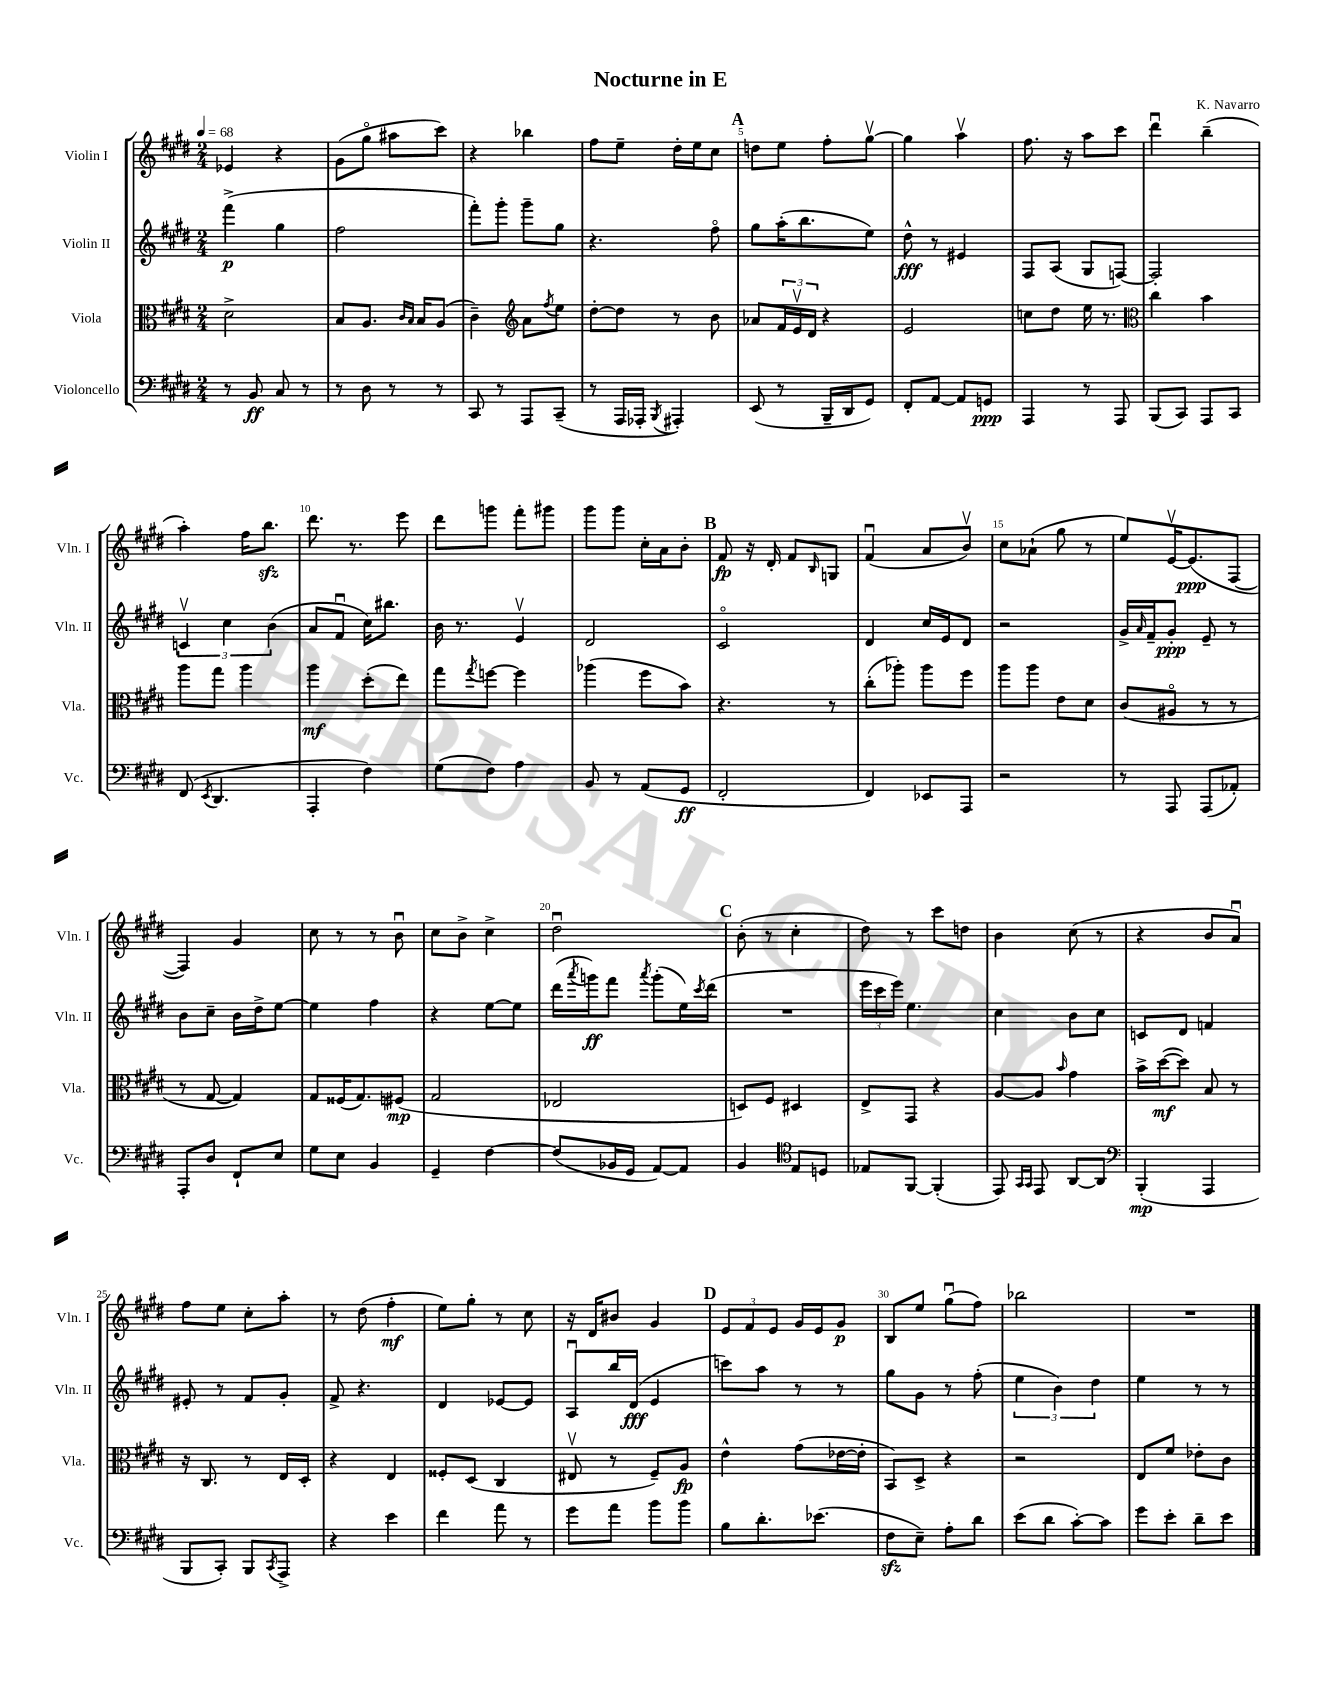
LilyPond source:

\header { title = "Nocturne in E" composer = "K. Navarro" }
<<
\new StaffGroup <<
\new Staff = "s0" \with { instrumentName = "Violin I" shortInstrumentName = "Vln. I" } {
    \clef treble \key e \major \numericTimeSignature \time 2/4 \tempo 4 = 68
    ees'4 r4 |
    gis'8( gis''8\flageolet ais''8 cis'''8) |
    r4 bes''4 |
    fis''8 e''8-- dis''16-. e''16 cis''8 |
    \mark \markup { \bold "A" } d''8 e''8 fis''8-. gis''8~\upbow |
    gis''4 a''4\upbow |
    fis''8. r16 a''8 cis'''8 |
    dis'''4\downbow b''4--( |
    a''4-.) fis''16 b''8.\sfz |
    dis'''8. r8. e'''8 |
    dis'''8 g'''8 fis'''8-. gis'''8 |
    gis'''8 gis'''8 cis''16-. a'16 b'8-. |
    \mark \markup { \bold "B" } fis'8\fp r16 dis'16-. fis'8 \grace { b16 } g8 |
    fis'4\downbow( a'8 b'8\upbow) |
    cis''8 aes'8-!( gis''8 r8 |
    e''8) e'16~\upbow e'8.\ppp( fis8~ |
    fis4) gis'4 |
    cis''8 r8 r8 b'8\downbow |
    cis''8 b'8-> cis''4-> |
    dis''2\downbow |
    \mark \markup { \bold "C" } b'8-.( r8 cis''4-. |
    dis''8) r8 cis'''8 d''8 |
    b'4 cis''8( r8 |
    r4 b'8 a'8\downbow) |
    fis''8 e''8 cis''8-. a''8-. |
    r8 dis''8( fis''4-.\mf |
    e''8) gis''8-. r8 cis''8 |
    r16 dis'16 bis'8 gis'4 |
    \mark \markup { \bold "D" } \tuplet 3/2 { e'8 fis'8 e'8 } gis'16 e'16 gis'8\p |
    b8 e''8 gis''8\downbow( fis''8) |
    bes''2 |
    R2 \bar "|." |
}
\new Staff = "s1" \with { instrumentName = "Violin II" shortInstrumentName = "Vln. II" } {
    \clef treble \key e \major \numericTimeSignature \time 2/4
    fis'''4->\p( gis''4 |
    fis''2 |
    fis'''8-.) gis'''8-. gis'''8-- gis''8 |
    r4. fis''8\flageolet |
    \mark \markup { \bold "A" } gis''8 a''16-.( b''8. e''8) |
    dis''8-^\fff r8 eis'4 |
    fis8 a8( gis8 f8~) |
    f2-. |
    \tuplet 3/2 { c'4\upbow cis''4 b'4( } |
    a'8 fis'8\downbow cis''16) bis''8. |
    b'16 r8. e'4\upbow |
    dis'2 |
    \mark \markup { \bold "B" } cis'2\flageolet |
    dis'4 cis''16 e'16 dis'8 |
    r2 |
    gis'16-> \grace { a'16 } fis'16-- gis'8-.\ppp e'8-- r8 |
    b'8 cis''8-- b'16 dis''16-> e''8~ |
    e''4 fis''4 |
    r4 e''8~ e''8 |
    dis'''16( \acciaccatura { a'''8 } g'''16\ff) fis'''8 \acciaccatura { a'''8 } g'''8-.( e''16) \acciaccatura { cis'''8 } dis'''16( |
    \mark \markup { \bold "C" } R2 |
    \tuplet 3/2 { e'''16 cis'''16 e'''16) } e''4. |
    cis''4 b'8 cis''8 |
    c'8 dis'8 f'4 |
    eis'8-. r8 fis'8 gis'8-. |
    fis'8-> r4. |
    dis'4 ees'8~ ees'8 |
    a8\downbow b''16 dis'16\fff( e'4 |
    \mark \markup { \bold "D" } c'''8) a''8 r8 r8 |
    gis''8 gis'8 r8 fis''8-.( |
    \tuplet 3/2 { e''4 b'4) dis''4 } |
    e''4 r8 r8 \bar "|." |
}
\new Staff = "s2" \with { instrumentName = "Viola" shortInstrumentName = "Vla." } {
    \clef alto \key e \major \numericTimeSignature \time 2/4
    dis'2-> |
    b8 a8. \grace { cis'16 b16 } b16 a8( |
    cis'4--) \clef treble a'8 \acciaccatura { fis''8 } e''8 |
    dis''8~-. dis''8 r8 b'8 |
    \mark \markup { \bold "A" } aes'8 \tuplet 3/2 { fis'16 e'16\upbow dis'16 } r4 |
    e'2 |
    c''8 dis''8 e''16 r8. |
    \clef alto cis''4 b'4 |
    a''8 gis''8 a''4 |
    a''4\mf dis''8-.( e''8) |
    gis''8 \acciaccatura { gis''8 } f''8~ f''4 |
    aes''4( fis''8 b'8) |
    \mark \markup { \bold "B" } r4. r8 |
    cis''8-.( aes''8-.) aes''8 fis''8 |
    a''8 a''8 e'8 dis'8 |
    cis'8( ais8\flageolet r8 r8 |
    r8 gis8~ gis4) |
    gis8 fisis16( gis8.) fis8\mp( |
    gis2 |
    ees2 |
    \mark \markup { \bold "C" } d8) fis8 dis4 |
    e8-> gis,8 r4 |
    a8~ a8 \grace { b'16 } gis'4 |
    b'16-> dis''16~\mf( dis''8) b8 r8 |
    r16 cis8. r8 e16 dis16-. |
    r4 e4 |
    fisis8-. dis8( cis4 |
    eis8\upbow r8 fis8--) a8\fp |
    \mark \markup { \bold "D" } e'4-^ gis'8( ees'16~ ees'16-. |
    b,8) dis8-> r4 |
    r2 |
    e8 fis'8 ees'8-. cis'8 \bar "|." |
}
\new Staff = "s3" \with { instrumentName = "Violoncello" shortInstrumentName = "Vc." } {
    \clef bass \key e \major \numericTimeSignature \time 2/4
    r8 b,8\ff cis8 r8 |
    r8 dis8 r8 r8 |
    cis,8 r8 a,,8 cis,8--( |
    r8 a,,16 aes,,16-. \acciaccatura { b,,8 } ais,,4-.) |
    \mark \markup { \bold "A" } e,8( r8 b,,16-- dis,16 gis,8) |
    fis,8-. a,8~ a,8 g,8\ppp |
    a,,4 r8 a,,8 |
    b,,8( cis,8) a,,8 cis,8 |
    fis,8( \acciaccatura { e,8 } dis,4. |
    a,,4-. fis4) |
    gis8( fis8) a4 |
    b,8 r8 a,8( gis,8\ff |
    \mark \markup { \bold "B" } fis,2-. |
    fis,4) ees,8 a,,8 |
    r2 |
    r8 a,,8 a,,8( aes,8-.) |
    a,,8-. dis8 fis,8-! e8 |
    gis8 e8 b,4 |
    gis,4-- fis4~ |
    fis8( bes,16 gis,16 a,8~) a,8 |
    \mark \markup { \bold "C" } b,4 \clef tenor e8 d8 |
    ees8 fis,8~ fis,4-.( |
    e,8) \grace { gis,16 gis,16 } e,8 a,8~ a,8 |
    \clef bass b,,4-.\mp( a,,4 |
    b,,8 cis,8-.) b,,8 \acciaccatura { cis,8 } a,,8-> |
    r4 e'4 |
    fis'4 a'8 r8 |
    gis'8 a'8 b'8 b'8 |
    \mark \markup { \bold "D" } b8 dis'8.-. ees'8.( |
    fis8\sfz e8--) a8-. dis'8 |
    e'8( dis'8 cis'8~-.) cis'8 |
    gis'8 e'8-. dis'8-- e'8 \bar "|." |
}
>>
>>
\layout { \context { \Score \override BarNumber.break-visibility = ##(#f #t #t) barNumberVisibility = #(every-nth-bar-number-visible 5) } }
